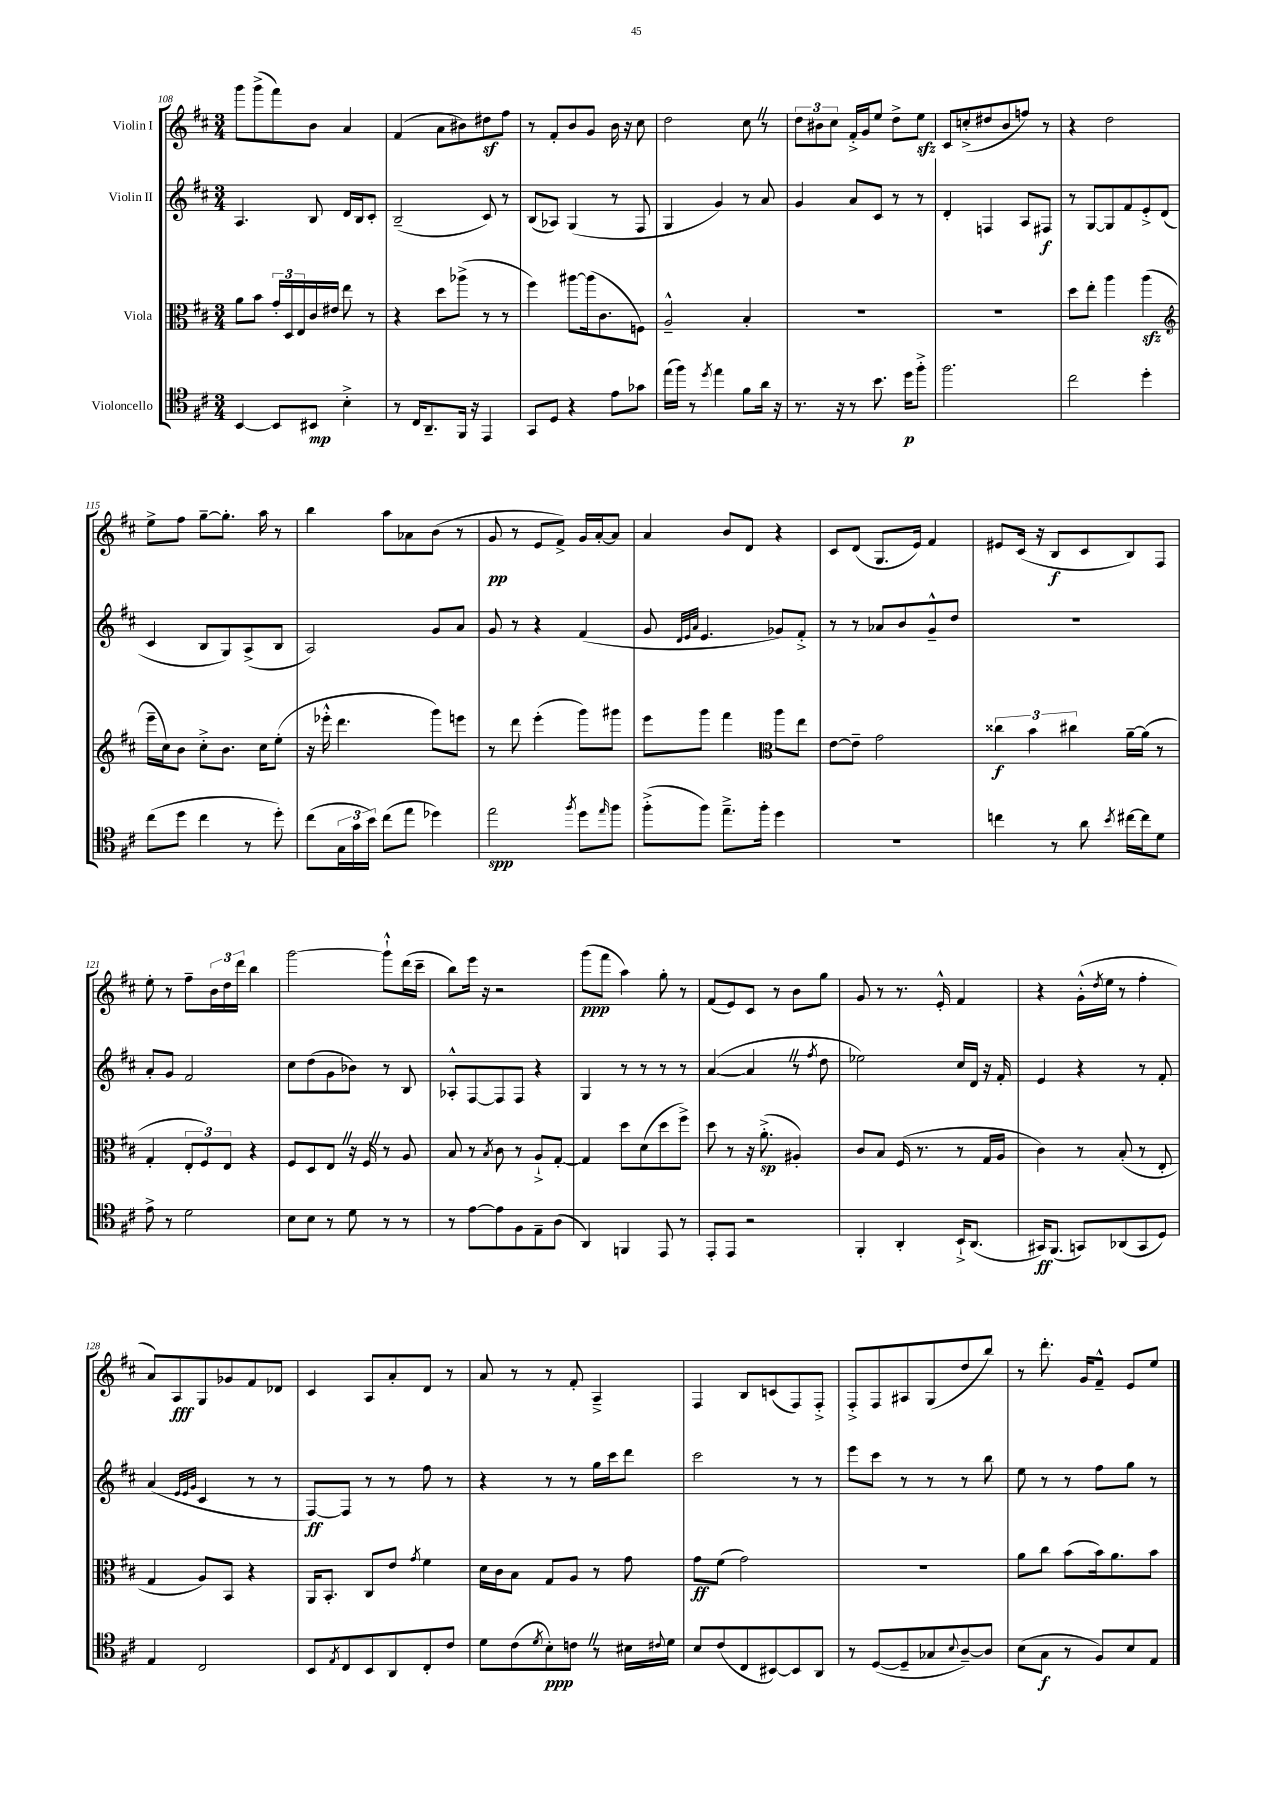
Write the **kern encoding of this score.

**kern	**kern	**kern	**kern
*staff4	*staff3	*staff2	*staff1
*clefC4	*clefC3	*clefG2	*clefG2
*k[f#c#]	*k[f#c#]	*k[f#c#]	*k[f#c#]
*M3/4	*M3/4	*M3/4	*M3/4
[4BB	8a	4.A	8ggg
.	8b	.	(8ggg^
8BB]	24g'	.	8fff#)
.	24D	.	.
.	24E	.	.
8BB#	16c#	8B	8b
.	16e#	.	.
4B'^	8ee	16d	4a
.	.	16B	.
.	8r	8c#'	.
=	=	=	=
8r	4r	(2B~	(4f#
16C#	.	.	.
8.AA~	.	.	.
.	8dd	.	8a
16FF#	(8aa-^	.	8b#)
16r	.	.	.
4EE	8r	8c#)	8dd#
.	8r	8r	8ff#
=	=	=	=
8GG	4ff#)	(8B	8r
8D	.	8A-)	8f#'
4r	[8aa#	(4G	8b
.	(16aa#]	.	8g
.	8.c#	.	.
8e	.	8r	16b
.	.	.	16r
8g-	8F)	8F#	8cc#
=	=	=	=
(16ee	2A~^^	4G	2dd
16ff#)	.	.	.
8r	.	.	.
8qdd	.	.	.
4ee	.	4g)	.
8f#	4B'	8r	8cc#
16a	.	8a	8r
16r	.	.	.
=	=	=	=
8.r	2.r	4g	12dd
.	.	.	12b#
.	.	.	12cc#
16r	.	.	.
8r	.	8a	16f#'^
.	.	.	16g
8.b	.	8c#	8ee
.	.	8r	8dd^
16dd	.	.	.
8ff#'^	.	8r	8ee
=	=	=	=
2.ff#	2.r	4d'	8c#
.	.	.	(8cc'^
.	.	4F	8dd#
.	.	.	8b
.	.	8A	8ff)
.	.	8F#	8r
=	=	=	=
2cc#	8dd	8r	4r
.	8ee'	[8G	.
.	4aa	8G]	2dd
.	.	8f#	.
4dd'	(4aa	8e'^	.
.	.	(8d	.
=	=	=	=
*	*clefG2	*	*
(8cc#	16eee~	4c#	8ee^
.	16cc#)	.	.
8dd	8b	.	8ff#
4cc#	8cc#'^	8B	[8gg~
.	8.b	8G)	8.gg']
8r	.	(8A^	.
.	16cc#	.	16aa
8dd')	(8ee'	8B	8r
=	=	=	=
(8cc#	16r	2A)	4bb
.	16eee-'^^	.	.
24G	4.ddd	.	.
24g	.	.	.
24b)	.	.	.
(8cc#	.	.	8aa
8ee	.	.	8a-
4dd-)	8ggg)	8g	(8b
.	8eee	8a	8r
=	=	=	=
2ee	8r	8g	8g
.	8ddd	8r	8r
.	(4eee'	4r	8e
.	.	.	8f#^)
8qff#	.	.	.
8dd	8ggg)	(4f#	16g
.	.	.	[16a'
16qqee	.	.	.
8ff#	8ggg#	.	8a]
=	=	=	=
(8ff#'^	8eee	8g	4a
.	.	32qqd	.
.	.	32qqe	.
.	.	32qqa	.
8ff#)	8ggg	4.e	.
8.ee~^	4fff#	.	8b
.	.	.	8d
16ff#'	.	.	.
*	*clefC3	*	*
4dd	8aa	8g-)	4r
.	8ee	8f#'^	.
=	=	=	=
2.r	[8e	8r	8c#
.	8e~]	8r	(8d
.	2g	8a-	8.G
.	.	8b	.
.	.	.	16e)
.	.	8g~^^	4f#
.	.	8dd	.
=	=	=	=
4cc	6cc##	2.r	8e#
.	.	.	(16c#
.	6b	.	.
.	.	.	16r
8r	.	.	8B
.	6cc#	.	.
8a	.	.	8c#
8qb	.	.	.
[16cc#	[16a~	.	8B)
16cc#]	(16a]	.	.
8d	8r	.	8F#
=	=	=	=
8e^	4G'	8a'	8ee'
8r	.	8g	8r
2d	12E'	2f#	8ff#~
.	12F#)	.	.
.	.	.	24b
.	12E	.	24dd
.	.	.	24ddd
.	4r	.	4bb
=	=	=	=
8B	8F#	8cc#	[2ggg
8B	8D	(8dd	.
8r	8E	8g	.
8d	16r	8b-)	.
.	16F#	.	.
8r	8r	8r	8ggg`^^]
8r	8A	8B	(16ddd
.	.	.	16ccc#~
=	=	=	=
8r	8B	8A-'^^	8bb)
[8e	8r	[8F#	16eee
.	.	.	16r
.	8qB	.	.
8e]	8c#	8F#]	2r
8F#	8r	8F#	.
8E~	8A`^	4r	.
(8A	[8G'	.	.
=	=	=	=
4AA)	4G]	4G	(8ggg
.	.	.	8fff#
4FF	8dd	8r	4aa)
.	(8d	8r	.
8EE	8dd	8r	8gg'
8r	8ff#^)	8r	8r
=	=	=	=
8EE'	8dd	([4a	(8f#
8EE	8r	.	8e)
2r	16r	4a]	8c#
.	(8.a'^	.	.
.	.	.	8r
.	4A#')	8r	8b
.	.	8qff#	.
.	.	8dd	8gg
=	=	=	=
4FF#'	8c#	2ee-)	8g
.	8B	.	8r
4AA'	(16F#	.	8.r
.	8.r	.	.
.	.	.	16e'^^
16BB`^	8r	16cc#	4f#
(8.AA	.	16d	.
.	16G	16r	.
.	16A	16f#'	.
=	=	=	=
16GG#)	4c#)	4e	4r
(8.FF#	.	.	.
8GG)	8r	4r	(16g'^^
.	.	.	8qdd
.	.	.	16ee
(8AA-	(8B'	.	8r
8GG	8r	8r	4ff#'
8D)	8E'	8f#'	.
=	=	=	=
4E	4G	(4a	8a)
.	.	.	8A
.	.	32qqe	.
.	.	32qqe	.
.	.	32qqg	.
2C#	8A)	4c#	8G
.	8BB	.	8g-
.	4r	8r	8f#
.	.	8r	8d-
=	=	=	=
8BB	16AA	[8F#)	4c#
.	8.BB'	.	.
8qE	.	.	.
8C#	.	8F#]	.
8BB	8C#	8r	8A
8AA	8e	8r	8a'
.	8qg	.	.
8C#'	4f#	8ff#	8d
8c#	.	8r	8r
=	=	=	=
8d	16d	4r	8a
.	16c#	.	.
(8c#	8B	.	8r
8qd	.	.	.
8B')	8G	8r	8r
8c	8A	8r	8f#'
8r	8r	16gg	4A~^
.	.	16ccc#	.
16B#	8g	8ddd	.
8qqc#	.	.	.
16d	.	.	.
=	=	=	=
8B	8g	2ccc#	4F#
(8c#	(8f#	.	.
8C#	2g)	.	8B
[8BB#)	.	.	(8c
8BB#]	.	8r	8F#)
8AA	.	8r	8F#'^
=	=	=	=
8r	2.r	8eee	8F#'^
([8D	.	8ccc#	8F#
8D~]	.	8r	8A#
8G-	.	8r	(8G
8qqB	.	.	.
[8A~)	.	8r	8dd
8A]	.	8bb	8bb)
=	=	=	=
(8B	8a	8ee	8r
8G	8cc#	8r	8.ddd'
8r	(8b	8r	.
.	.	.	16g
8F#)	16b)	8ff#	8f#~^^
.	8.a	.	.
8B	.	8gg	8e
8E	8b	8r	8ee
==	==	==	==
*-	*-	*-	*-
